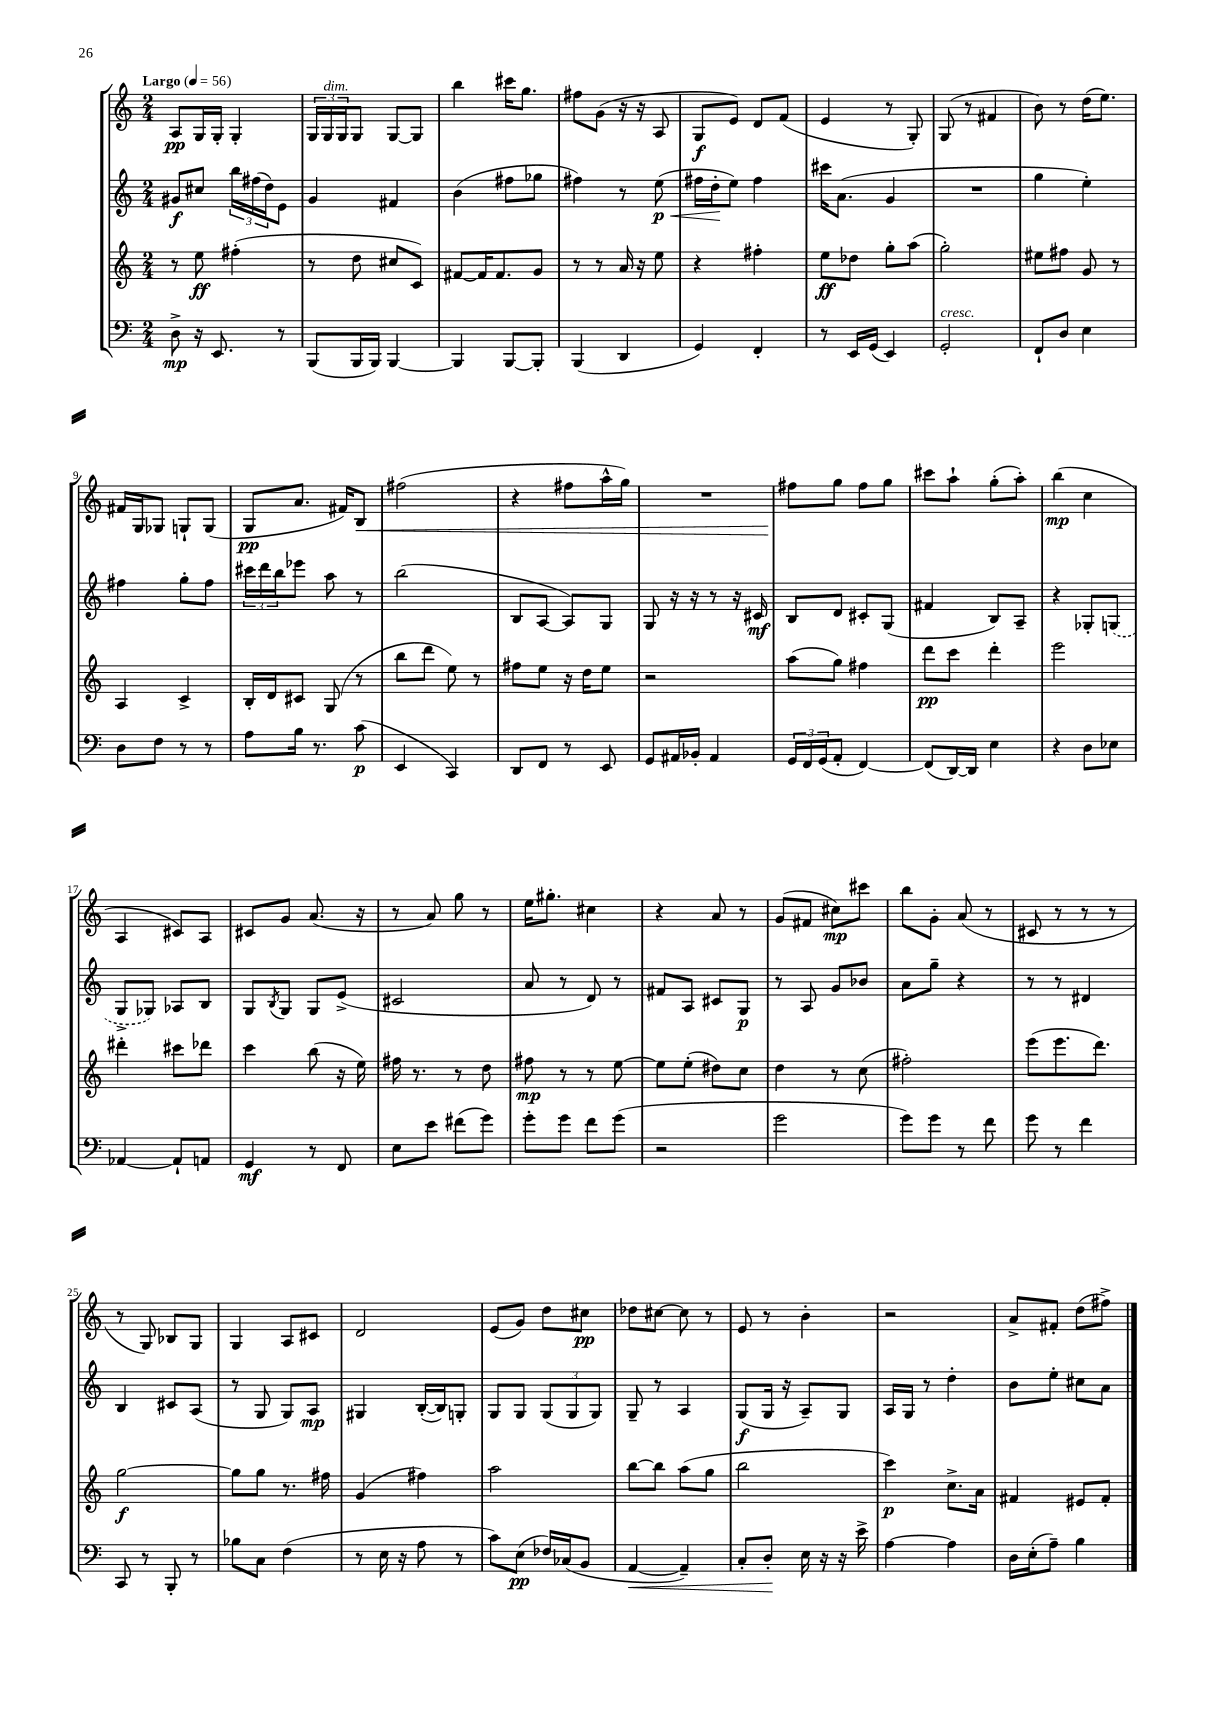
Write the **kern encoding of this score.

**kern	**kern	**kern	**kern
*staff4	*staff3	*staff2	*staff1
*clefF4	*clefG2	*clefG2	*clefG2
*k[]	*k[]	*k[]	*k[]
*M2/4	*M2/4	*M2/4	*M2/4
*MM56	*MM56	*MM56	*MM56
8D^	8r	8g#	8A
16r	8ee	8cc#	16G
8.EE	.	.	16G'
.	(4ff#'	24bb	4G'
.	.	(24ff#	.
.	.	24dd)	.
8r	.	8e	.
=	=	=	=
(8BBB	8r	4g	24G
.	.	.	24G
.	.	.	24G
16BBB	8dd	.	8G
16BBB)	.	.	.
[4BBB	8cc#	4f#	[8G
.	8c)	.	8G]
=	=	=	=
4BBB]	[8f#	(4b	4bb
.	16f#]	.	.
.	8.f#	.	.
[8BBB	.	8ff#	16ccc#
.	.	.	8.gg
8BBB']	8g	8gg-	.
=	=	=	=
(4BBB	8r	4ff#)	8ff#
.	8r	.	(8g
4DD	16a	8r	16r
.	16r	.	16r
.	8ee	(8ee	8A
=	=	=	=
4GG)	4r	16ff#	8G
.	.	16dd'	.
.	.	8ee)	8e)
4FF'	4ff#'	4ff#	8d
.	.	.	(8f
=	=	=	=
8r	8ee	16ccc#	4e
.	.	(8.a	.
16EE	8dd-	.	.
(16GG	.	.	.
4EE)	8gg'	4g	8r
.	(8aa	.	8G')
=	=	=	=
2GG'	2gg')	2r	(8G
.	.	.	8r
.	.	.	4f#
=	=	=	=
8FF`	8ee#	4gg	8b)
8D	8ff#	.	8r
4E	8g	4ee')	(16dd
.	.	.	8.ee)
.	8r	.	.
=	=	=	=
8D	4A	4ff#	16f#
.	.	.	16G
8F	.	.	8G-
8r	4c^	8gg'	8G`
8r	.	8ff#	(8G
=	=	=	=
8A	16B'	24ccc#	8G
.	.	24ddd	.
.	16d	.	.
.	.	24bb	.
16B	8c#	8eee-	8.a
8.r	.	.	.
.	(8G	8aa	.
.	.	.	16f#)
(8c	8r	8r	8B
=	=	=	=
4EE	8bb	(2bb	(2ff#
.	8ddd	.	.
4CC)	8ee)	.	.
.	8r	.	.
=	=	=	=
8DD	8ff#	8B	4r
8FF	8ee	[8A	.
8r	16r	8A])	8ff#
.	16dd	.	.
8EE	8ee	8G	16aa^^
.	.	.	16gg)
=	=	=	=
8GG	2r	8G	2r
16AA#	.	16r	.
16BB-'	.	16r	.
4AA#	.	8r	.
.	.	16r	.
.	.	16c#	.
=	=	=	=
24GG	(8aa	8B	8ff#
24FF	.	.	.
(24GG	.	.	.
8AA'	8gg)	8d	8gg
[4FF)	4ff#	8c#'	8ff#
.	.	(8G	8gg
=	=	=	=
(8FF]	8ddd	4f#	8ccc#
[16DD)	8ccc	.	8aa`
16DD]	.	.	.
4E	4ddd'	8B)	(8gg'
.	.	8A~	8aa')
=	=	=	=
4r	2eee	4r	(4bb
8D	.	8G-'	4cc
8E-	.	(8G	.
=	=	=	=
[4AA-	4ddd#'	8G^	4A
.	.	8G-)	.
8AA-`]	8ccc#	8A-	8c#)
8AA	8ddd-	8B	8A
=	=	=	=
4GG	4ccc	8G	8c#
.	.	8qB	.
.	.	8G	8g
8r	(8bb	8G	(8.a
8FF	16r	(8e^	.
.	16ee)	.	16r
=	=	=	=
8E	16ff#	2c#	8r
.	8.r	.	.
8e	.	.	8a)
(8f#	8r	.	8gg
8g)	8dd	.	8r
=	=	=	=
8g'	8ff#	8a	16ee
.	.	.	8.gg#'
8g	8r	8r	.
8f	8r	8d)	4cc#
(8g	[8ee	8r	.
=	=	=	=
2r	8ee]	8f#	4r
.	(8ee'	8A	.
.	8dd#)	8c#	8a
.	8cc	8G	8r
=	=	=	=
2g	4dd	8r	(8g
.	.	8A	8f#
.	8r	8g	8cc#)
.	(8cc	8b-	8ccc#
=	=	=	=
8g)	2ff#')	8a	8bb
8g	.	8gg~	8g'
8r	.	4r	(8a
8f	.	.	8r
=	=	=	=
8g	(8eee	8r	8c#
8r	8.eee	8r	8r
4f	.	4d#	8r
.	8.ddd)	.	.
.	.	.	8r
=	=	=	=
8CC	[2gg	4B	8r
8r	.	.	8G)
8BBB'	.	8c#	8B-
8r	.	(8A	8G
=	=	=	=
8B-	8gg]	8r	4G
8C	8gg	8G	.
(4F	8.r	8G)	8A
.	.	8A	8c#
.	16ff#	.	.
=	=	=	=
8r	(4g	4G#	2d
16E	.	.	.
16r	.	.	.
8A	4ff#)	([16B'	.
.	.	16B])	.
8r	.	8G'	.
=	=	=	=
8c)	2aa	8G	(8e
(8E	.	8G	8g)
16F-)	.	(12G	8dd
(16C-	.	.	.
.	.	12G	.
8BB	.	.	8cc#
.	.	12G)	.
=	=	=	=
[4AA	[8bb	8G~	8dd-
.	8bb]	8r	[8cc#
4AA~])	(8aa	4A	8cc#]
.	8gg	.	8r
=	=	=	=
8C'	2bb	(8G	8e
8D'	.	16G	8r
.	.	16r	.
16E	.	8A~)	4b'
16r	.	.	.
16r	.	8G	.
16e^	.	.	.
=	=	=	=
[4A	4ccc)	16A	2r
.	.	16G	.
.	.	8r	.
4A]	8.cc^	4dd'	.
.	16a	.	.
=	=	=	=
16D	4f#	8b	8a^
(16E'	.	.	.
8A~)	.	8ee'	8f#'
4B	8e#	8cc#	(8dd
.	8f#'	8a	8ff#^)
==	==	==	==
*-	*-	*-	*-
